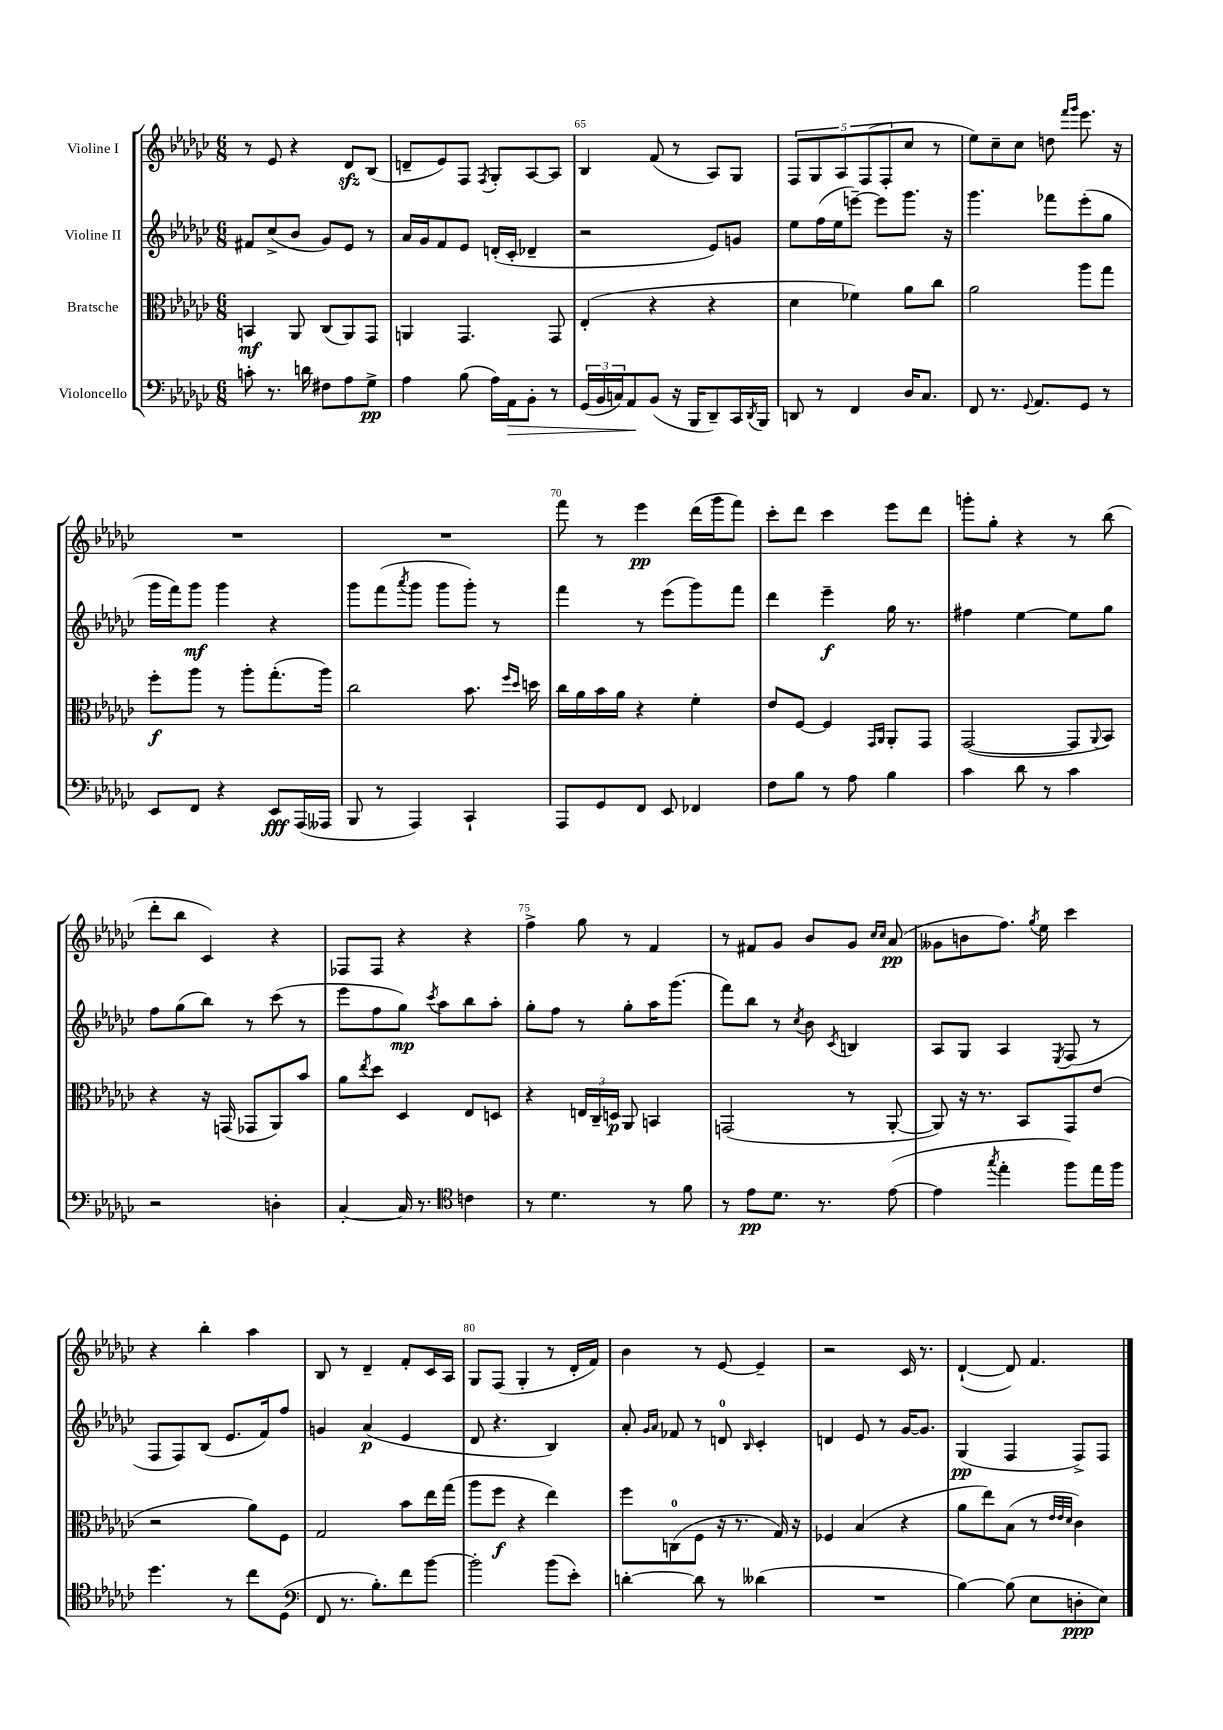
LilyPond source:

<<
\new StaffGroup <<
\new Staff = "s0" \with { instrumentName = "Violine I" } {
    \clef treble \key ges \major \numericTimeSignature \time 6/8
    r8 ees'8 r4 des'8\sfz bes8( |
    d'8-- ees'8) f8 \acciaccatura { f8 } ges8-. aes8~ aes8 |
    bes4 f'8( r8 aes8) ges8 |
    \tuplet 5/4 { f8 ges8 aes8 f8( f8-. } ces''8 r8 |
    ees''8) ces''8-- ces''8 d''8 \grace { f'''16 ges'''16 } ees'''8. r16 |
    R2. |
    R2. |
    f'''8 r8 ees'''4\pp des'''16( ges'''16 f'''8) |
    ces'''8-. des'''8 ces'''4 ees'''8 des'''8 |
    g'''8-. ges''8-. r4 r8 bes''8( |
    des'''8-. bes''8 ces'4) r4 |
    fes8 fes8 r4 r4 |
    f''4-> ges''8 r8 f'4 |
    r8 fis'8 ges'8 bes'8 ges'8 \grace { ces''16 ces''16 } aes'8\pp( |
    geses'8 b'8 f''8.) \acciaccatura { ges''8 } ees''16 ces'''4 |
    r4 bes''4-. aes''4 |
    bes8 r8 des'4-- f'8-. ces'16 aes16 |
    ges8 f8( ges4-. r8 des'16-. f'16) |
    bes'4 r8 ees'8~ ees'4-- |
    r2 ces'16 r8. |
    des'4~-!( des'8) f'4. \bar "|." |
}
\new Staff = "s1" \with { instrumentName = "Violine II" } {
    \clef treble \key ges \major \numericTimeSignature \time 6/8
    fis'8 ces''8->( bes'8 ges'8) ees'8 r8 |
    aes'16 ges'16 f'8 ees'8 d'16-.( ces'16-. des'4-- |
    r2 ees'8) g'8 |
    ees''8 f''16( ees''16 e'''8~--) e'''8 ges'''8. r16 |
    ges'''4. fes'''8 ees'''8-.( ges''8 |
    ges'''16 f'''16) ges'''8\mf ges'''4 r4 |
    ges'''8 f'''8( \acciaccatura { aes'''8 } ges'''8 ges'''8 ges'''8-.) r8 |
    f'''4 r8 ees'''8( ges'''8) f'''8 |
    des'''4 ees'''4--\f ges''16 r8. |
    fis''4 ees''4~ ees''8 ges''8 |
    f''8 ges''8( bes''8) r8 ces'''8( r8 |
    ees'''8 f''8 ges''8\mp) \acciaccatura { ces'''8 } aes''8 bes''8 aes''8-. |
    ges''8-. f''8 r8 ges''8-. aes''16 ges'''8.( |
    f'''8) bes''8 r8 \acciaccatura { ces''8 } bes'8 \acciaccatura { ces'8 } b4 |
    aes8 ges8 aes4 \acciaccatura { ees8 } f8( r8 |
    f8 f8) bes8( ees'8. f'16) f''8 |
    g'4 aes'4\p( ees'4 |
    des'8 r4. bes4) |
    aes'8-. \grace { ges'16 aes'16 } fes'8 r8 d'8-0 \grace { bes16 } ces'4-. |
    d'4 ees'8 r8 ges'16~ ges'8. |
    ges4\pp( f4 f8->) f8 \bar "|." |
}
\new Staff = "s2" \with { instrumentName = "Bratsche" } {
    \clef alto \key ges \major \numericTimeSignature \time 6/8
    b,4\mf aes,8 ces8( aes,8) ges,8 |
    a,4 ges,4. ges,8 |
    ees4-.( r4 r4 |
    des'4 fes'4) aes'8 ces''8 |
    aes'2 aes''8 ges''8 |
    f''8-.\f aes''8 r8 aes''8-. ges''8.-.( aes''16) |
    ces''2 bes'8. \grace { f''16 des''16 } d''16 |
    ces''16 aes'16 bes'16 aes'16 r4 f'4-. |
    ees'8 f8~ f4 \grace { ges,16 aes,16 } aes,8-. ges,8 |
    ges,2~( ges,8 \appoggiatura { aes,8 } bes,8) |
    r4 r16 g,16( ges,8 aes,8) bes'8 |
    aes'8 \acciaccatura { ees''8 } des''8 des4 ees8 d8 |
    r4 \tuplet 3/2 { e16 ces16-- d16\p } aes,8 b,4 |
    g,2( r8 aes,8~-. |
    aes,8) r16 r8. bes,8 ges,8 ees'8( |
    r2 aes'8) f8 |
    ges2 bes'8 ees''16 ges''16( |
    aes''8 f''8\f r4 ees''4) |
    f''8 c8-0( f8 r16 r8. ges16) r16 |
    fes4 bes4( r4 |
    aes'8 ees''8) bes8( r8 \grace { ees'32 ees'32 des'32 } ces'4) \bar "|." |
}
\new Staff = "s3" \with { instrumentName = "Violoncello" } {
    \clef bass \key ges \major \numericTimeSignature \time 6/8
    c'8-. r8. d'16 fis8 aes8 ges8->\pp |
    aes4 bes8( aes16) aes,16\> bes,8-. r8 |
    \tuplet 3/2 { ges,16( bes,16 c16) } aes,8\! bes,8( r16 bes,,16 des,8--) ces,16 \acciaccatura { des,8 } bes,,16 |
    d,8 r8 f,4 des16 ces8. |
    f,8 r8. \appoggiatura { ges,8 } aes,8. ges,8 r8 |
    ees,8 f,8 r4 ees,8\fff aes,,16( aeses,,16 |
    bes,,8 r8 aes,,4) ces,4-! |
    aes,,8 ges,8 f,8 ees,8 fes,4 |
    f8 bes8 r8 aes8 bes4 |
    ces'4 des'8 r8 ces'4 |
    r2 d4-. |
    ces4~-. ces16 r8. \clef tenor c'4 |
    r8 des'4. r8 f'8 |
    r8 ees'8\pp des'8. r8. ees'8~( |
    ees'4 \acciaccatura { ges''8 } ees''4-. f''8) ees''16 f''16 |
    des''4. r8 ces''8 des8( |
    \clef bass f,8 r8. bes8.-.) f'8 bes'8~ |
    bes'2-. bes'8( ees'8-.) |
    d'4~-. d'8 r8 deses'4( |
    R2. |
    bes4~) bes8( ees8 d8-.\ppp ees8) \bar "|." |
}
>>
>>
\layout { \context { \Score currentBarNumber = #63 \override BarNumber.break-visibility = ##(#f #t #t) barNumberVisibility = #(every-nth-bar-number-visible 5) } }
